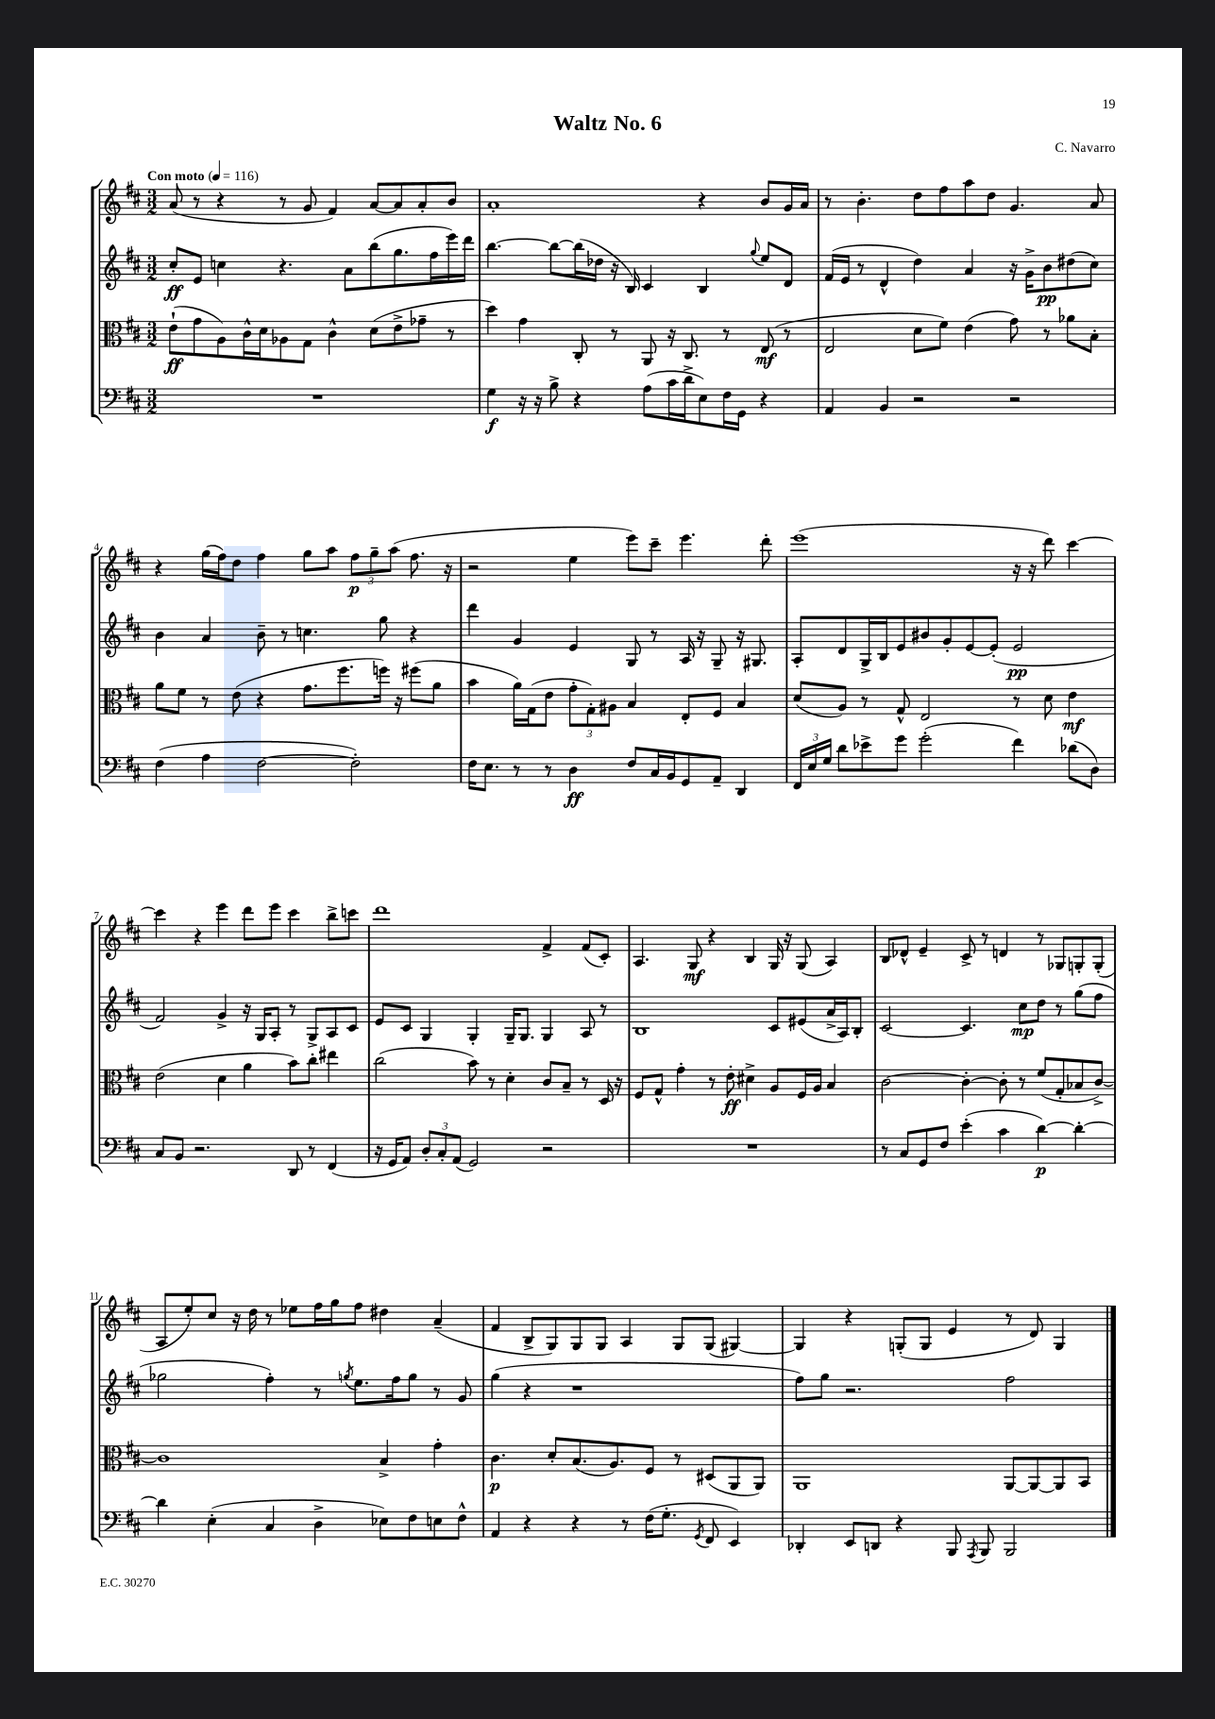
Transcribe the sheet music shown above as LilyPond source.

\header { title = "Waltz No. 6" composer = "C. Navarro" }
<<
\new StaffGroup <<
\new Staff = "s0" {
    \clef treble \key d \major \numericTimeSignature \time 3/2 \tempo "Con moto" 4 = 116
    \autoBeamOff a'8( r8 r4 r8 g'8 fis'4) a'8[~ a'8 a'8-. b'8] |
    a'1-. r4 b'8[ g'16 a'16] |
    r8 b'4.-. d''8[ fis''8 a''8 d''8] g'4. a'8 |
    r4 g''16[( fis''16) d''8] fis''4 g''8[ a''8] \tuplet 3/2 { fis''8[\p g''8-- a''8]( } fis''8. r16 |
    r2 e''4 e'''8[) cis'''8]-- e'''4. d'''8-. |
    e'''1( r16 r16 d'''8) cis'''4~ |
    cis'''4 r4 e'''4 d'''8[ e'''8] cis'''4 b''8[-> c'''8] |
    d'''1 fis'4-> fis'8[( cis'8]-.) |
    a4. g8\mf r4 b4 g16 r16 g8( a4) |
    b8[ des'8]-^ e'4-- cis'8-> r8 d'4 r8 ges8[ g8-. g8]-.( |
    a8[ e''8-.) cis''8] r16 d''16 r8 ees''8[ fis''16 g''16 fis''8] dis''4 a'4--( |
    fis'4 b8[-> g8) g8 g8] a4 g8[ g8]( gis4~) |
    gis4 r4 g8[-.( g8] e'4 r8 d'8) g4 \bar "|." |
}
\new Staff = "s1" {
    \clef treble \key d \major \numericTimeSignature \time 3/2
    \autoBeamOff cis''8[-.\ff e'8] c''4 r4. a'8[ b''8( g''8. fis''16 e'''16) d'''16] |
    b''4.~ b''8[~ b''16( des''16] r16 b16) cis'4 b4 \appoggiatura { g''8 } e''8[ d'8] |
    fis'16[( e'16] r8 d'4-^ d''4) a'4 r16 g'16[-> b'8\pp dis''8( cis''8]) |
    b'4 a'4 b'8-- r8 c''4. g''8 r4 |
    d'''4 g'4 e'4 g8 r8 a16 r16 g8-- r16 gis8. |
    a8[-. d'8 g16-> b16 e'8 bis'8 g'8-. e'8~ e'8]-.( e'2\pp |
    fis'2) g'4-> r16 g16[ a8]-. r8 g8[-> a8 cis'8] |
    e'8[ cis'8] g4 g4-. g16[-- g8.] g4 a8 r8 |
    b1 cis'8[ eis'8( a'16-> a16) b8]-. |
    cis'2~ cis'4. cis''8[\mp d''8] r8 g''8[( fis''8] |
    ges''2 fis''4-.) r8 \acciaccatura { g''8 } e''8.[ fis''16 g''8] r8 g'8 |
    g''4( r4 r1 |
    fis''8[) g''8] r2. fis''2 \bar "|." |
}
\new Staff = "s2" {
    \clef alto \key d \major \numericTimeSignature \time 3/2
    \autoBeamOff e'8[-!\ff( g'8 a8) cis'16-^ d'16 aes8 g8] cis'4-^ d'8[( e'8-> ges'8]-- r8 |
    d''4) g'4 cis8-. r8 a,8 r16 cis8. r8 e8\mf( r8 |
    e2 d'8[ fis'8]) e'4( g'8) r8 aes'8[ b8]-. |
    a'8[ fis'8] r8 e'8( r4 g'8.[ fis''8. f''16]) r16 fis''8[( a'8] |
    b'4 a'16[) g16( e'8] \tuplet 3/2 { g'8[-. g8-.) ais8] } b4 e8[-. fis8] b4 |
    d'8[( a8]) r8 g8-^ e2 r8 d'8 e'4\mf |
    e'2( d'4 a'4 b'8[) cis''8]-. eis''4 |
    cis''2( b'8) r8 d'4-. cis'8[ b8]-- r8 d16 r16 |
    fis8[ g8]-^ g'4-. r8 e'8-.\ff dis'4-> a8[ fis16 a16] b4 |
    cis'2~ cis'4~-. cis'8-. r8 fis'8[( g8-. bes8 cis'8]~->) |
    cis'1 b4-> g'4-. |
    cis'4.\p d'8[-. b8.( a8.) fis8] r8 dis8[( a,8 a,8]) |
    a,1 a,8[~ a,8~ a,8 b,8] \bar "|." |
}
\new Staff = "s3" {
    \clef bass \key d \major \numericTimeSignature \time 3/2
    \autoBeamOff R1. |
    g4\f r16 r16 b8-> r4 a8[( cis'16 d'16-> e8) fis16 g,16] r4 |
    a,4 b,4 r2 r2 |
    fis4( a4 fis2~ fis2-.) |
    fis16[ e8.] r8 r8 d4\ff fis8[ cis16 b,16 g,8 a,8]-- d,4 |
    \tuplet 3/2 { fis,16[ e16 g16] } d'8[ ees'8-> g'8] g'2-.( fis'4) des'8[( d8]) |
    cis8[ b,8] r2. d,8 r8 fis,4( |
    r16 g,16[ a,8]) \tuplet 3/2 { d8[-. cis8-. a,8]( } g,2) r2 |
    R1. |
    r8 cis8[ g,8 fis8] e'4-.( cis'4 d'4~\p) d'4~-. |
    d'4 e4-.( cis4 d4-> ees8[) fis8 e8 fis8]-^ |
    a,4 r4 r4 r8 fis16[( g8.]-. \acciaccatura { g,8 } fis,8 e,4) |
    des,4-. e,8[ d,8] r4 b,,8 \acciaccatura { a,,8 } b,,8 b,,2 \bar "|." |
}
>>
>>
